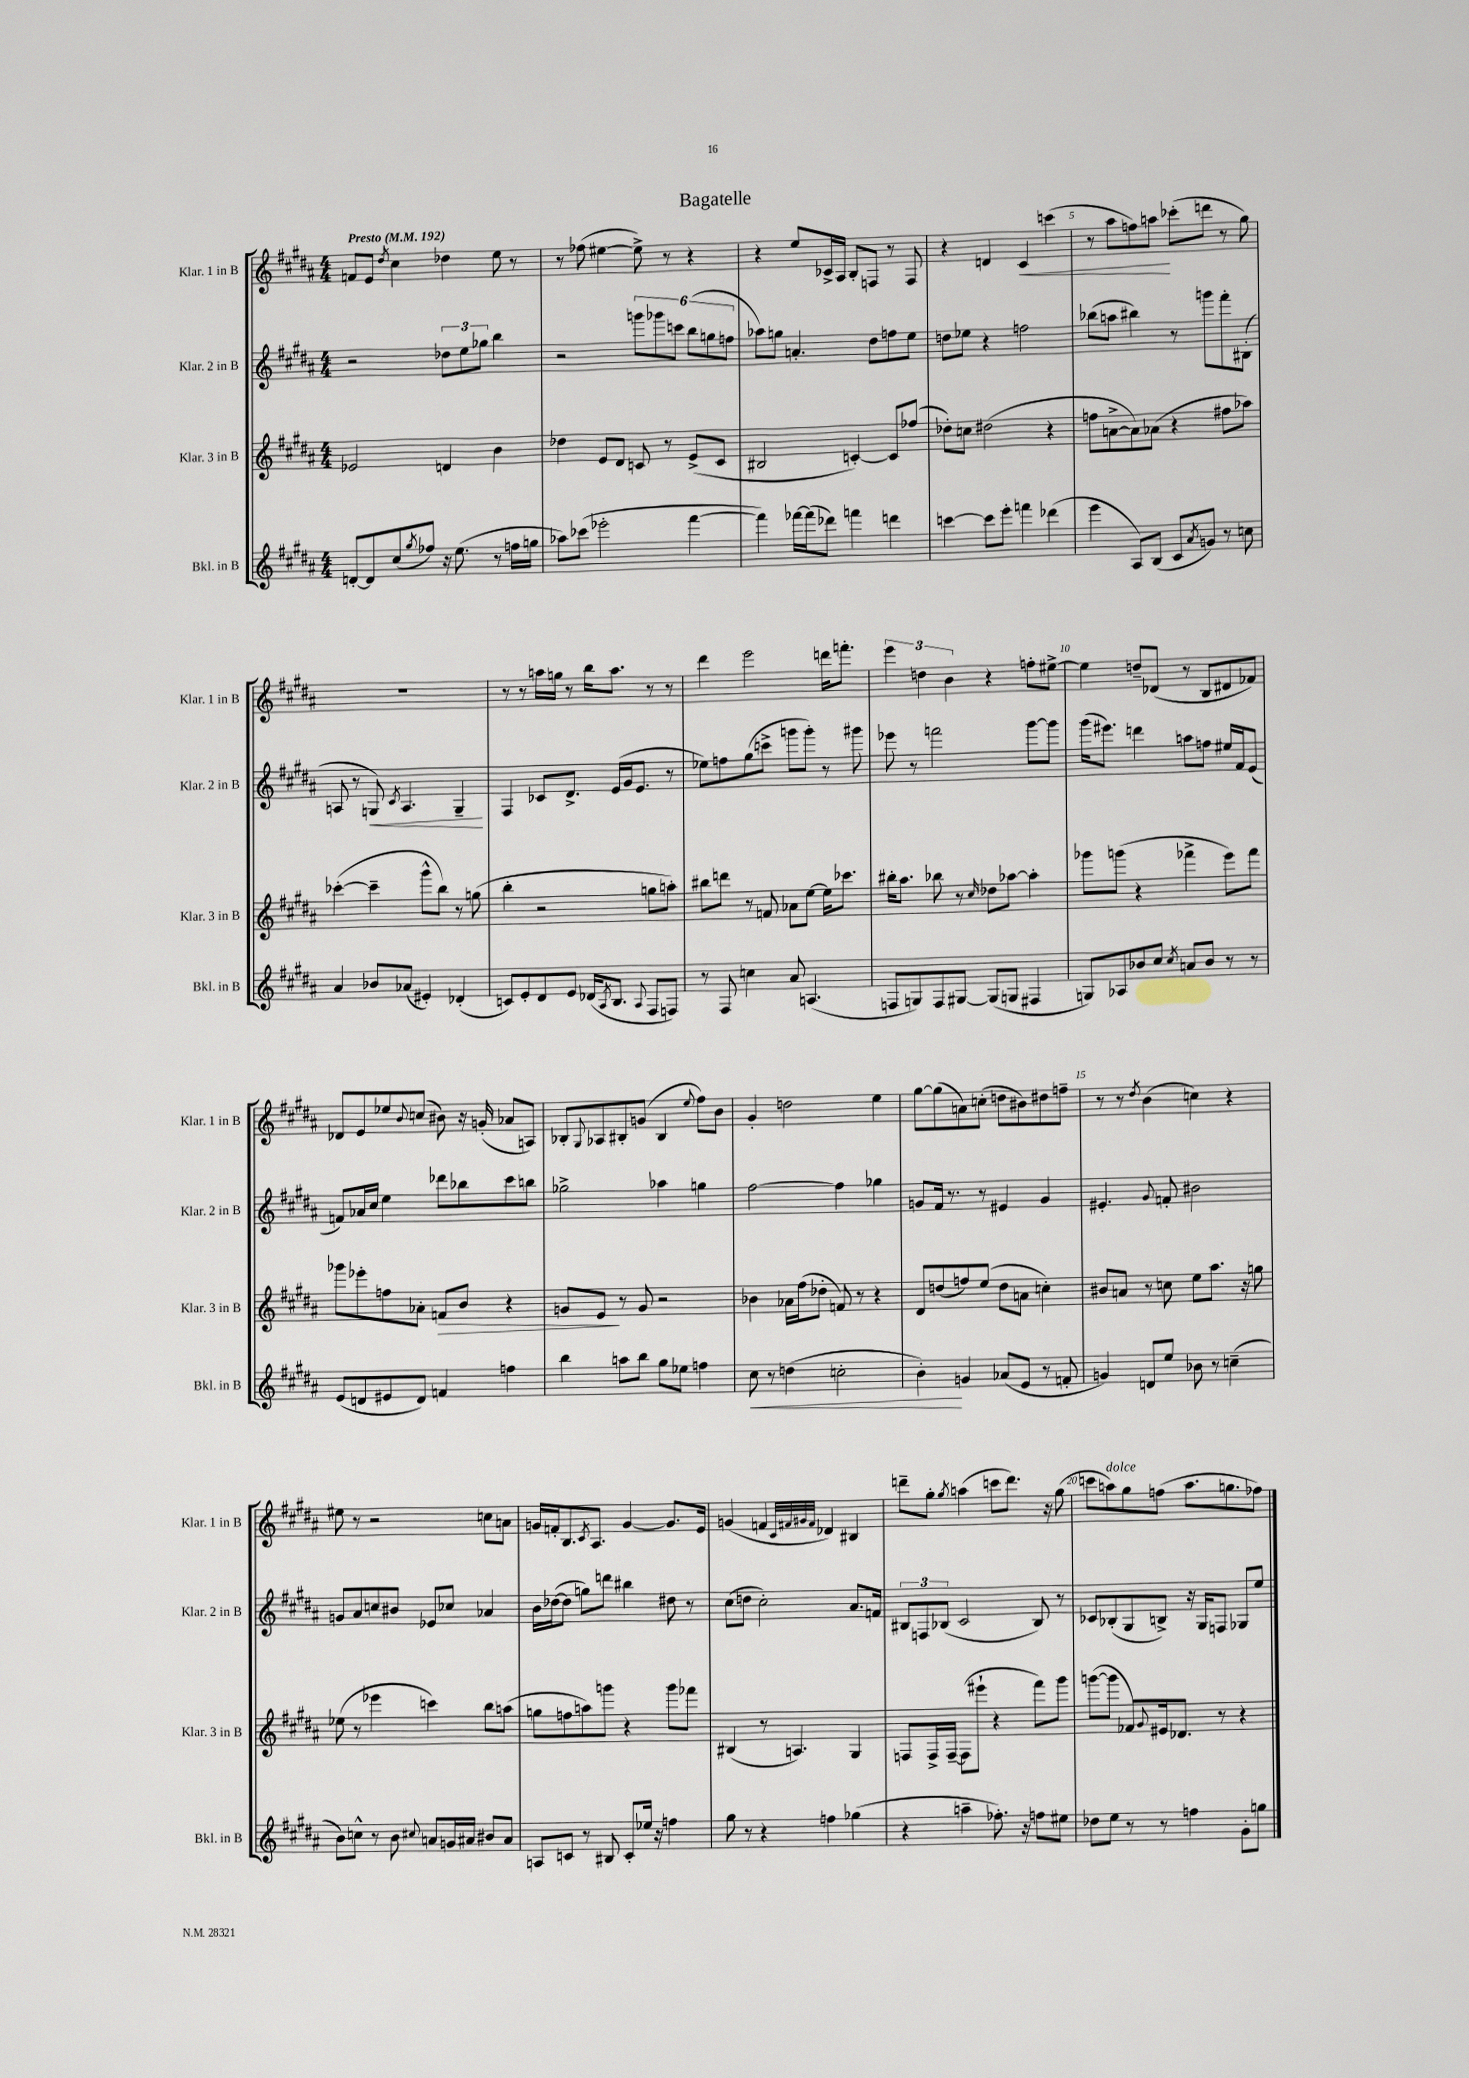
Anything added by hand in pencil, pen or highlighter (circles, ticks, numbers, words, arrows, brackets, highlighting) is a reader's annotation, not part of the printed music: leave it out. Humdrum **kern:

**kern	**kern	**kern	**kern
*staff4	*staff3	*staff2	*staff1
*clefG2	*clefG2	*clefG2	*clefG2
*k[f#c#g#d#a#]	*k[f#c#g#d#a#]	*k[f#c#g#d#a#]	*k[f#c#g#d#a#]
*M4/4	*M4/4	*M4/4	*M4/4
*MM192	*MM192	*MM192	*MM192
[8d'	2e-	2r	8f
8d]	.	.	8e
.	.	.	8qdd#
(8cc#	.	.	4cc#
8qgg#	.	.	.
8ff-)	.	.	.
16r	4d	12dd-	4dd-
(8.ee	.	.	.
.	.	12ee	.
.	.	12gg-	.
8r	4b	4bb	8ee
16ff	.	.	8r
16gg	.	.	.
=	=	=	=
8aa-)	4dd-	2r	8r
(8ccc-	.	.	(8ff-
2eee-'	8e	.	[4ee#
.	8d#	.	.
.	8c	12ggg	8ee#^])
.	.	12ggg-	.
.	8r	.	8r
.	.	12ccc	.
[4fff#	(8e^	(12bb	4r
.	.	12gg	.
.	8c	.	.
.	.	12ff	.
=	=	=	=
4fff#])	2B#	8aa-)	4r
.	.	8gg	.
[16fff-	.	4.a'	8ee
(16fff-]	.	.	.
8ddd-)	.	.	16c-^
.	.	.	16A#
4fff	[4c')	.	8B'
.	.	8dd#	8F
4ddd	8c]	8ff	8r
.	(8ff-	8ee	8F
=	=	=	=
[4ccc	8dd-')	8dd	4r
.	8cc	8ee-	.
8ccc]	(2dd#	4r	4d
8eee'	.	.	.
4fff	.	2ff	4c#
(4ddd-	4r	.	(4ccc
=	=	=	=
4eee	8ff	(8bb-	8r
.	[8a^	8aa	8aa#
8A#)	8a])	4bb#)	8ff)
(8B	(8a-	.	8aa
8c#	4r	8r	(8ccc-'
8qa#	.	.	.
8g)	.	8ggg	8ddd
8r	8ff#	8fff#'	8r
8cc	8aa-)	(8B#'	8gg#)
=	=	=	=
4a#	([4ccc-'	8A	1r
.	.	8r	.
8b-	4ccc-~]	8G)	.
.	.	8qc#	.
(8a-	.	4.A	.
4e#')	8ggg#^^	.	.
.	8bb)	.	.
(4d-'	8r	4G~	.
.	(8gg	.	.
=	=	=	=
8c)	4bb'	4F#	8r
8e'	.	.	8r
8d#	2r	8c-	16aa
.	.	.	16gg
8e	.	8.d#^	8r
(16d-	.	.	16bb
8qA#	.	.	.
8.B	.	(16e	8.aa
.	.	16g#	.
.	.	8.e	.
8qqA#	.	.	.
8F#	8gg	.	8r
8F)	8aa')	8r	8r
=	=	=	=
8r	8bb#	8ee-)	4ddd#
8F#	8ddd	8ff	.
4cc	8r	(8gg#	2eee
.	8f	8ccc^	.
8a#	8a-	8ggg	.
(4.A	[8ee	8ggg')	.
.	16ee]	8r	16ddd
.	8.ccc-	.	8.fff'
.	.	8ggg#	.
=	=	=	=
8F	16bb#'	8eee-	6eee
.	8.aa#	.	.
8G)	.	8r	.
.	.	.	6dd
8F	8bb-	2fff	.
.	.	.	6b
[8G#	8r	.	.
.	16qqcc#	.	.
(8G#]	8dd-	.	4r
8G	[8aa-	.	.
4F#	4aa-']	[8ggg#	8ff'
.	.	8ggg#]	[8ee#^
=	=	=	=
8G)	8ggg-	(16ggg#	4ee#]
.	.	8.eee#)	.
8A-	(8ggg	.	.
8b-	4r	4ddd	8dd~
8cc#	.	.	(8d-
8qcc#	.	.	.
8a	4fff-^	8aa	8r
8b-	.	8ff	8B
8r	8eee)	16ee#	8d#
.	.	16f#	.
8r	8fff-	(8e	8f-)
=	=	=	=
(8e	8ggg-	8f)	8d-
8d	8eee-'	16a-	8e
.	.	16cc#	.
8e#	8ff	4ee	8ee-
.	.	.	8qqb
8d)	8a-'	.	(8cc
4f	8f	8ddd-	8b#)
.	8b	8bb-	16r
.	.	.	(16g'
4ff	4r	8ccc#	8a-
.	.	8bb	8A)
=	=	=	=
4bb	8g	2gg-^	8B-'
.	.	.	8qqG#
.	8e	.	8A-
8aa	8r	.	8B#'
8bb	8g	.	(8g
8gg#	2r	4aa-	4B#
8ee-	.	.	.
.	.	.	8qqee
4ff	.	4gg	8ff#)
.	.	.	8b
=	=	=	=
8cc#	4b-	[2ff#	4g#'
8r	.	.	.
(4dd	16a-	.	2dd
.	(16ff#	.	.
.	8dd-'	.	.
2cc'	8f)	4ff#]	.
.	8r	.	.
.	4r	4gg-	4ee
=	=	=	=
4b')	8d#	8g	[8gg#
.	(8dd	16f#	(8gg#]
.	.	8.r	.
4g	8ff)	.	8a)
.	(8ee	8r	(8cc'
(8a-	8dd	4e#	8dd
8e	8a	.	8b#)
8r	4cc')	4g	8dd#
8f'	.	.	8ff~
=	=	=	=
4g)	8b#	4.e#'	8r
.	8a	.	8r
.	.	.	8qdd#
8d	8r	.	(4b
.	.	8qqg#	.
8ee	8cc	8f'	.
8b-	8ee	2b#	4cc)
8r	8.aa#	.	.
(4cc~	.	.	4r
.	16r	.	.
.	8gg	.	.
=	=	=	=
8b)	(8ee-	8g	8ee#
8cc^^	8r	8a#	8r
8r	4eee-	8cc	2r
8b	.	8b#	.
8qqcc#	.	.	.
8a	4ccc)	8e-	.
16g	.	8cc-	.
16a#	.	.	.
8b#	8bb	4a-	8cc
8a#	(8aa	.	8a
=	=	=	=
8A	8gg	16b	16g
.	.	([16dd-	16f'
8c	8ff	8dd-]	8.B
8r	8aa)	8gg)	.
.	.	.	8qc#
.	.	.	8.A#
8B#	8ggg	8ddd	.
8c'	4r	4bb#	[4g
16ee-	.	.	.
16r	.	.	.
4ff	8ggg	8dd#	8.g]
.	8fff-	8r	.
.	.	.	16e
=	=	=	=
8gg#	(4B#	(8cc#	(4g
8r	.	8dd	.
4r	8r	2cc#')	4f
.	4.A)	.	.
.	.	.	32qqc#
.	.	.	32qqf#
.	.	.	32qqg#
.	.	.	32qqf#
4ff	.	.	4d-)
(4gg-	4G#	8.a#	4B#
.	.	16f	.
=	=	=	=
4r	8F	12B#	8ddd~
.	.	12F	.
.	16F^	.	8gg#'
.	.	(12B-	.
.	[16F~	.	.
.	.	.	8qgg#
4aa~	(8F]	2c#	(4aa
.	8eee#`	.	.
8.ff-')	4r	.	8ccc
.	.	.	8.ddd)
16r	.	.	.
8ff	8fff#)	8B-)	.
.	.	.	16r
8ee#	8ggg#	8r	(8gg#
=	=	=	=
8dd-	([8ggg	8c-	8ccc
8ee	8ggg]	(8B-'	8aa)
8r	8f-)	8G#	8gg#
.	8qqg#	.	.
8r	16e#	8B^)	(8ff
.	8.d-	.	.
4ff	.	16r	8.aa
.	.	16G#	.
.	8r	8F	.
.	.	.	8.gg
8g#'	4r	8G-	.
8gg	.	8ee	8ff-)
==	==	==	==
*-	*-	*-	*-
